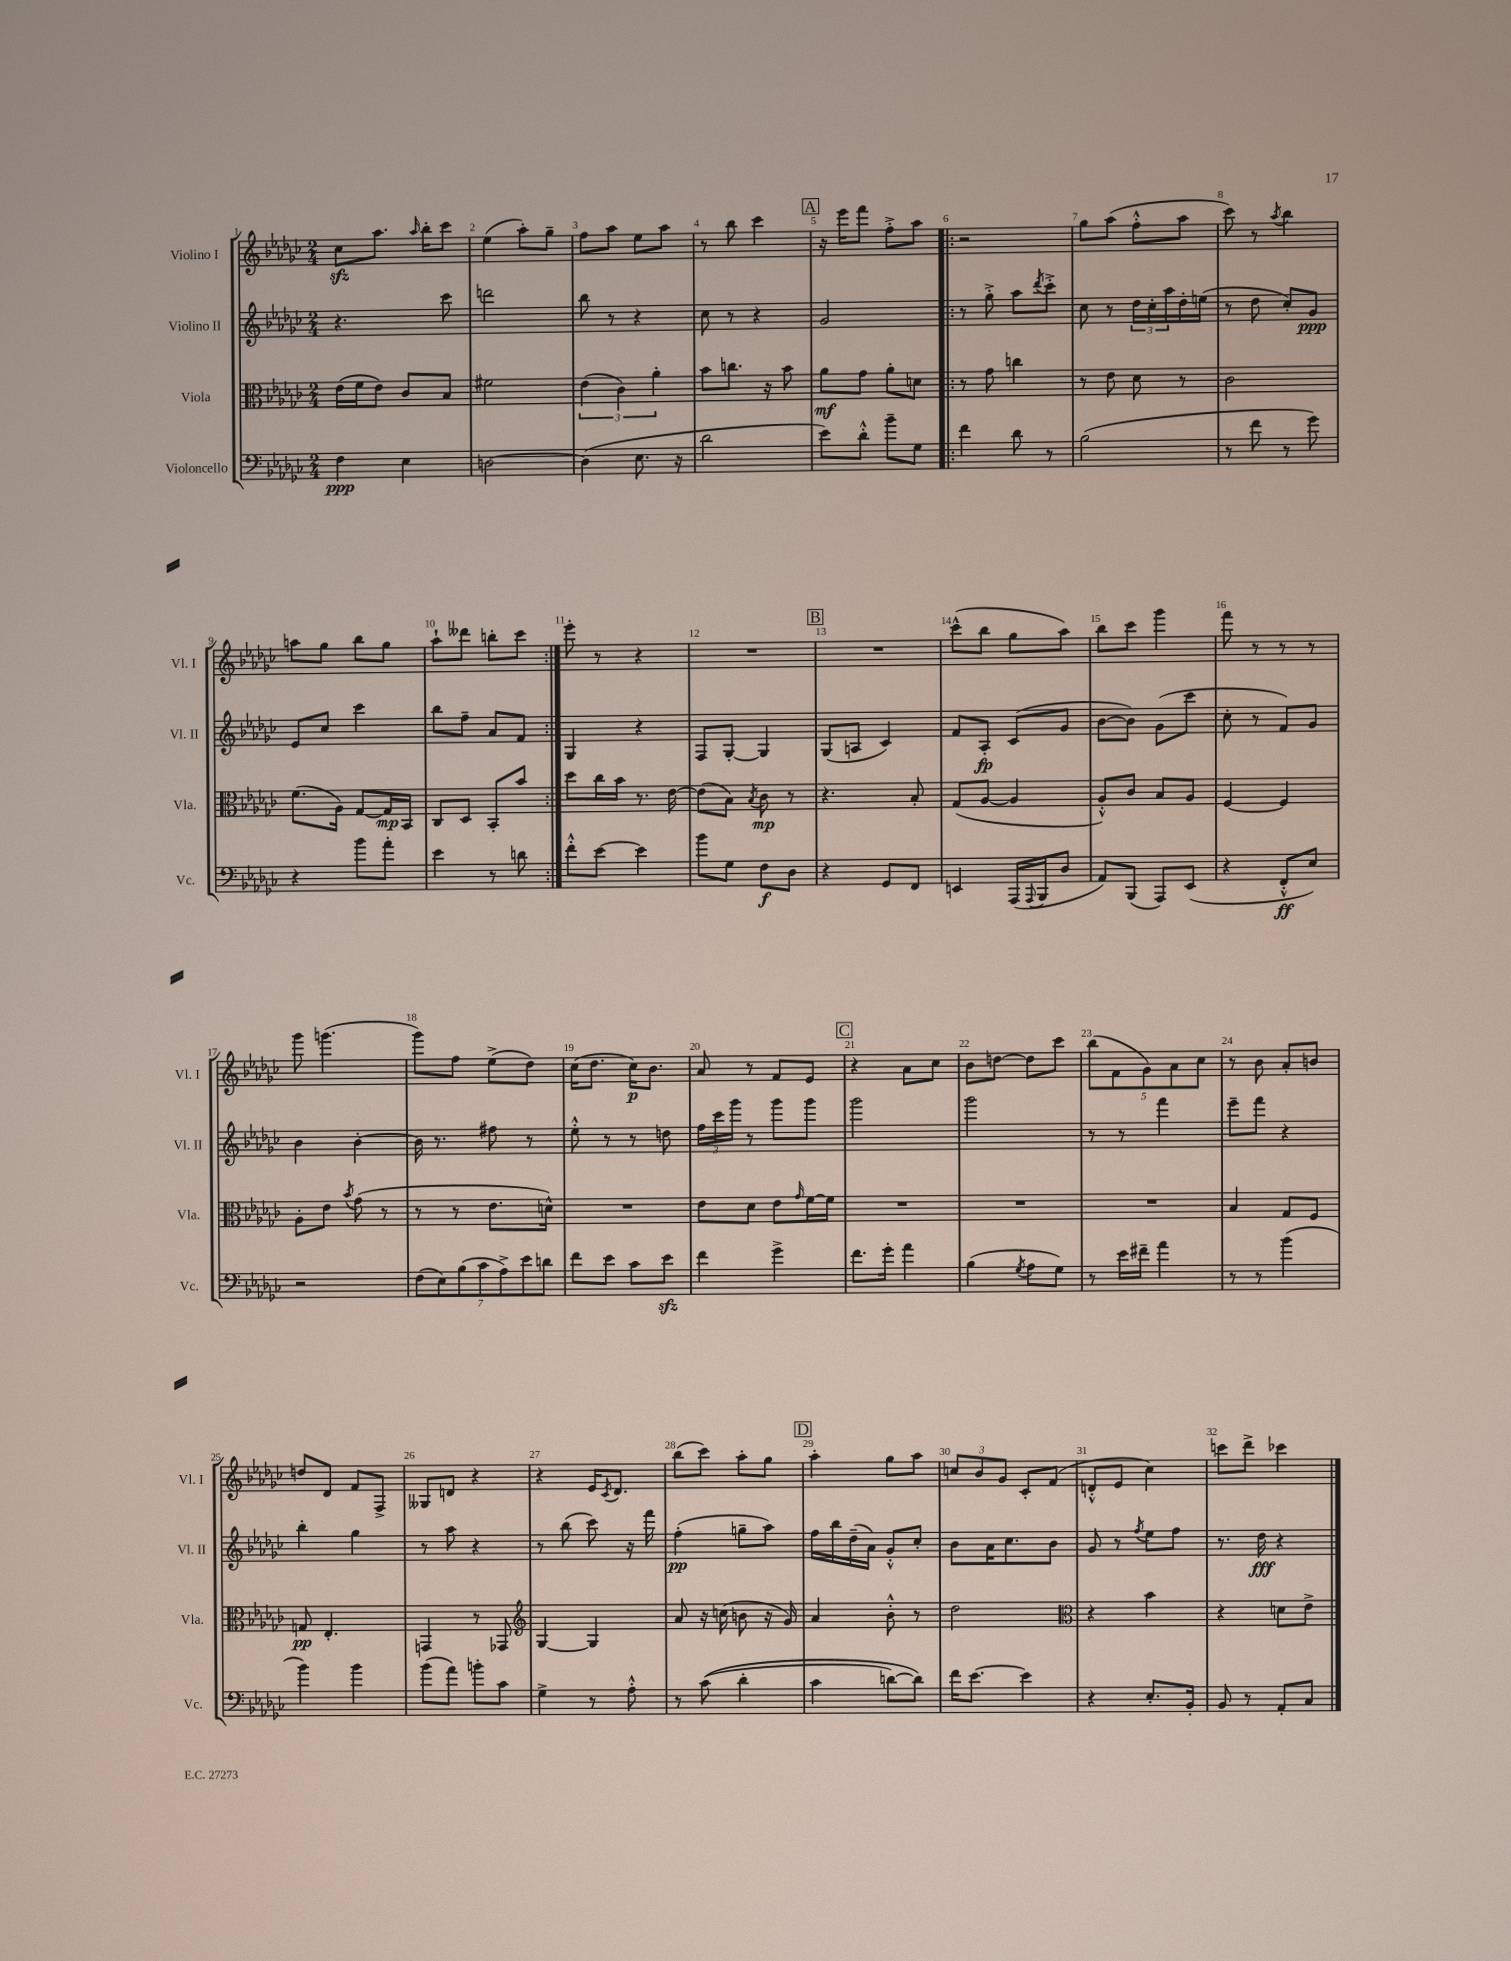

**kern	**dynam	**kern	**dynam	**kern	**dynam	**kern	**dynam
*part4	*part4	*part3	*part3	*part2	*part2	*part1	*part1
*staff4	*staff4	*staff3	*staff3	*staff2	*staff2	*staff1	*staff1
*I"Violoncello	*	*I"Viola	*	*I"Violino II	*	*I"Violino I	*
*I'Vc.	*	*I'Vla.	*	*I'Vl. II	*	*I'Vl. I	*
*clefF4	*	*clefC3	*	*clefG2	*	*clefG2	*
*k[b-e-a-d-g-c-]	*	*k[b-e-a-d-g-c-]	*	*k[b-e-a-d-g-c-]	*	*k[b-e-a-d-g-c-]	*
*M2/4	*	*M2/4	*	*M2/4	*	*M2/4	*
=1	=1	=1	=1	=1	=1	=1	=1
4F\	ppp	(16e-\LL	.	4.r	.	8cc-zz\L	.
.	.	16f\J	.	.	.	.	.
.	.	8e-\J)	.	.	.	8.aa-\J	.
4E-\	.	8c-/L	.	.	.	.	.
.	.	.	.	.	.	16qqaa-/	.
.	.	.	.	.	.	16bb-'\KL	.
.	.	8B-/J	.	8ccc-\	.	8ccc-\J	.
=2	=2	=2	=2	=2	=2	=2	=2
[2Dn\	.	2f#X\	.	2dddn\	.	(4ee-\	.
.	.	.	.	.	.	8aa-'\L)	.
.	.	.	.	.	.	8gg-~\J	.
=3	=3	=3	=3	=3	=3	=3	=3
(4D\]	.	(6e-\	.	8bb-\	.	8ff\L	.
.	.	.	.	8r	.	8aa-\J	.
.	.	6c-\)	.	.	.	.	.
8.E-\	.	.	.	4r	.	8ee-\L	.
.	.	6a-'\	.	.	.	.	.
.	.	.	.	.	.	8aa-\J	.
16r	.	.	.	.	.	.	.
=4	=4	=4	=4	=4	=4	=4	=4
2d-\	.	8b-\L	.	8cc-\	.	8r	.
.	.	8.ccn\J	.	8r	.	8bb-\	.
.	.	.	.	4r	.	4ccc-\	.
.	.	16r	.	.	.	.	.
.	.	8b-\	.	.	.	.	.
!!LO:REH:place=s1:t=A
=5	=5	=5	=5	=5	=5	=5	=5
8e-\L)	.	8a-\L	mf	2g-/	.	16r	.
.	.	.	.	.	.	16eee-\KL	.
8d-'^^\J	.	8g-\J	.	.	.	8fff\J	.
8b-~\L	.	8a-'\L	.	.	.	8ff'^\L	.
8G-\J	.	8dn\J	.	.	.	8aa-\J	.
=6!|:	=6!|:	=6!|:	=6!|:	=6!|:	=6!|:	=6!|:	=6!|:
4f\	.	8r	.	8r	.	2r	.
.	.	8g-\	.	8gg-'^\	.	.	.
8d-\	.	4ccn\	.	8aa-\L	.	.	.
.	.	.	.	8qddd-/	.	.	.
8r	.	.	.	8ccc-'^\J	.	.	.
=7	=7	=7	=7	=7	=7	=7	=7
(2B-\	.	8r	.	8cc-\	.	8gg-\L	.
.	.	8e-\	.	8r	.	(8aa-\J	.
.	.	8d-\	.	24dd-\LL	.	8ff'^^\L	.
.	.	.	.	24cc-'\	.	.	.
.	.	.	.	24aa-\	.	.	.
.	.	8r	.	16dd-'\	.	8aa-\J	.
.	.	.	.	(16een\JJ	.	.	.
=8	=8	=8	=8	=8	=8	=8	=8
8r	.	2c-\	.	8r	.	8ccc-\)	.
8f\	.	.	.	8dd-\	.	8r	.
.	.	.	.	.	.	8qaa-/	.
8r	.	.	.	8cc-'/L)	.	4bb-\	.
8g-\)	.	.	.	8g-/J	ppp	.	.
!!LO:LB:g=z
=9	=9	=9	=9	=9	=9	=9	=9
4r	.	(8.f\L	.	8e-/L	.	8aan\L	.
.	.	.	.	8cc-/J	.	8gg-\J	.
.	.	16A-\Jk)	.	.	.	.	.
8b-\L	.	[8G-/L	.	4ccc-\	.	8bb-\L	.
8a-'\J	.	16G-/L]	mp	.	.	8gg-\J	.
.	.	16BB-/JJ	.	.	.	.	.
=10	=10	=10	=10	=10	=10	=10	=10
4e-\	.	8C-/L	.	8bb-\L	.	8aa-`\L	.
.	.	8D-/J	.	8ff~\J	.	8ddd--X\J	.
8r	.	8BB-'/L	.	8a-/L	.	8bbn'\L	.
8dn\	.	8b-/J	.	8f/J	.	8ccc-\J	.
=11:|!	=11:|!	=11:|!	=11:|!	=11:|!	=11:|!	=11:|!	=11:|!
8f'^^\L	.	8dd-\L	.	4G-/	.	8eee-'\	.
[8e-\J	.	16cc-\L	.	.	.	8r	.
.	.	16b-\JJ	.	.	.	.	.
4e-\]	.	8.r	.	4r	.	4r	.
.	.	[16e-\	.	.	.	.	.
=12	=12	=12	=12	=12	=12	=12	=12
8b-\L	.	(8e-\L]	.	8F/L	.	2r	.
8G-\J	.	8B-\J)	.	[8G-'/J	.	.	.
.	.	8qB-/	.	.	.	.	.
8F\L	f	8c-\	mp	4G-/]	.	.	.
8D-\J	.	8r	.	.	.	.	.
!!LO:REH:place=s1:t=B
=13	=13	=13	=13	=13	=13	=13	=13
4r	.	4.r	.	(8G-/L	.	2r	.
.	.	.	.	8An/J	.	.	.
8GG-/L	.	.	.	4c-/)	.	.	.
8FF/J	.	8B-'/	.	.	.	.	.
=14	=14	=14	=14	=14	=14	=14	=14
4EEn/	.	(8G-/L	.	8f/L	.	(8ccc-^^\L	.
.	.	[8A-/J	.	8A-'/J	fp	8bb-\J	.
(16AAA-/LL	.	4A-/]	.	(8c-/L	.	8gg-\L	.
8qqAAA-/	.	.	.	.	.	.	.
16BBB-/J	.	.	.	.	.	.	.
8D-/J	.	.	.	8g-/J	.	8aa-\J)	.
=15	=15	=15	=15	=15	=15	=15	=15
8AA-/L)	.	8A-'^^/L)	.	[8b-\L	.	8bb-\L	.
(8BBB-/J	.	8c-/J	.	8b-\J])	.	8ccc-\J	.
8AAA-/L)	.	8B-/L	.	(8g-\L	.	4ggg-\	.
(8EE-/J	.	8A-/J	.	8ccc-\J	.	.	.
=16	=16	=16	=16	=16	=16	=16	=16
4r	.	[4F/	.	8cc-'\	.	8fff\	.
.	.	.	.	8r	.	8r	.
8FF'^^/L	ff	4F/]	.	8f/L)	.	8r	.
8E-/J)	.	.	.	8g-/J	.	8r	.
!!LO:LB:g=z
=17	=17	=17	=17	=17	=17	=17	=17
2r	.	8A-'\L	.	4b-\	.	8ggg-\	.
.	.	8e-\J	.	.	.	(4.gggn\	.
.	.	8qb-/	.	.	.	.	.
.	.	(8g-\	.	[4b-'\	.	.	.
.	.	8r	.	.	.	.	.
=18	=18	=18	=18	=18	=18	=18	=18
(14F\L	.	8r	.	16b-\]	.	8ggg-\L)	.
.	.	.	.	8.r	.	.	.
14E-\)	.	.	.	.	.	.	.
.	.	8r	.	.	.	8ff\J	.
(14B-\	.	.	.	.	.	.	.
14c-\	.	.	.	.	.	.	.
.	.	8.e-\L	.	8ff#X\	.	(8ee-^\L	.
14A-^\)	.	.	.	.	.	.	.
14e-\	.	.	.	.	.	.	.
.	.	.	.	8r	.	8dd-\J)	.
14dn\J	.	.	.	.	.	.	.
.	.	16dn^^\Jk)	.	.	.	.	.
=19	=19	=19	=19	=19	=19	=19	=19
8f\L	.	2r	.	8ee-'^^\	.	(16cc-\KL	.
.	.	.	.	.	.	8.dd-\J	.
8e-\J	.	.	.	8r	.	.	.
8c-\L	.	.	.	8r	.	16cc-\KL)	p
.	.	.	.	.	.	8.b-\J	.
8e-zz\J	.	.	.	8ddn\	.	.	.
=20	=20	=20	=20	=20	=20	=20	=20
4f\	.	8e-\L	.	24ff\LL	.	8a-/	.
.	.	.	.	24ccc-\	.	.	.
.	.	.	.	24ggg-\JJ	.	.	.
.	.	8d-\J	.	8r	.	8r	.
4g-^\	.	8e-\L	.	8ggg-\L	.	8f/L	.
.	.	16qqg-/	.	.	.	.	.
.	.	[16f\L	.	8ggg-\J	.	8e-/J	.
.	.	16f\JJ]	.	.	.	.	.
!!LO:REH:place=s1:t=C
=21	=21	=21	=21	=21	=21	=21	=21
8.f\L	.	2r	.	2ggg-\	.	4r	.
16g-'\Jk	.	.	.	.	.	.	.
4a-\	.	.	.	.	.	8a-\L	.
.	.	.	.	.	.	8cc-\J	.
=22	=22	=22	=22	=22	=22	=22	=22
(4B-\	.	2r	.	2ggg-\	.	8b-\L	.
.	.	.	.	.	.	[8ddn\J	.
8qG-/	.	.	.	.	.	.	.
8A-\L	.	.	.	.	.	8dd\L]	.
8G-\J)	.	.	.	.	.	8ccc-\J	.
=23	=23	=23	=23	=23	=23	=23	=23
8r	.	2r	.	8r	.	(10bb-\L	.
.	.	.	.	.	.	10f\	.
16e-\LL	.	.	.	8r	.	.	.
16f#X~\JJ	.	.	.	.	.	.	.
.	.	.	.	.	.	10g-\)	.
4a-\	.	.	.	4fff\	.	.	.
.	.	.	.	.	.	10a-\	.
.	.	.	.	.	.	10cc-\J	.
=24	=24	=24	=24	=24	=24	=24	=24
8r	.	4B-/	.	8eee-~\L	.	8r	.
8r	.	.	.	8fff\J	.	8b-\	.
(4b-\	.	8G-/L	.	4r	.	8a-'/L	.
.	.	8F/J	.	.	.	8bn/J	.
!!LO:LB:g=z
=25	=25	=25	=25	=25	=25	=25	=25
4b-\)	.	8Gn/	pp	4bb-'\	.	8ddn/L	.
.	.	4.E-'/	.	.	.	8d-/J	.
4b-\	.	.	.	4gg-\	.	8f/L	.
.	.	.	.	.	.	8F^/J	.
=26	=26	=26	=26	=26	=26	=26	=26
(8b-\L	.	4GGn/	.	8r	.	8G--X/L	.
8a-\J)	.	.	.	8aa-\	.	8dn/J	.
8bn'\L	.	8r	.	4r	.	4r	.
8c-\J	.	8GG-X/	.	.	.	.	.
=27	=27	=27	=27	=27	=27	=27	=27
*	*	*clefG2	*	*	*	*	*
4G-^\	.	[4G-/	.	8r	.	4r	.
.	.	.	.	(8bb-\	.	.	.
8r	.	4G-/]	.	8ccc-\)	.	16e-/KL	.
.	.	.	.	.	.	8qc-/	.
.	.	.	.	.	.	8.d-/J	.
8A-'^^\	.	.	.	16r	.	.	.
.	.	.	.	16fff\	.	.	.
=28	=28	=28	=28	=28	=28	=28	=28
8r	.	8a-/	.	(4ff'\	pp	(8bb-\L	.
((8c-\	.	16r	.	.	.	8ccc-\J)	.
.	.	(16ccn\	.	.	.	.	.
4d-'\	.	8bn\	.	8ggn~\L	.	8aa-'\L	.
.	.	16r	.	8aa-\J)	.	8gg-\J	.
.	.	16g-/)	.	.	.	.	.
!!LO:REH:place=s1:t=D
=29	=29	=29	=29	=29	=29	=29	=29
4c-\	.	4a-/	.	16ff\LL	.	4aa-'\	.
.	.	.	.	16bb-\	.	.	.
.	.	.	.	(16dd-~\	.	.	.
.	.	.	.	16a-\JJ)	.	.	.
[8dn\L)	.	8b-'^^\	.	8g-'^^/L	.	8gg-\L	.
8d\J])	.	8r	.	8cc-'/J	.	8aa-\J	.
=30	=30	=30	=30	=30	=30	=30	=30
16f\KL	.	2dd-\	.	8b-\L	.	12ccn/L	.
[8.e-\J	.	.	.	.	.	.	.
.	.	.	.	.	.	12b-/	.
.	.	.	.	16a-\K	.	.	.
.	.	.	.	.	.	12g-/J	.
.	.	.	.	8.cc-\	.	.	.
4e-\]	.	.	.	.	.	8c-'/L	.
.	.	.	.	8b-\J	.	(8f/J	.
=31	=31	=31	=31	=31	=31	=31	=31
*	*	*clefC3	*	*	*	*	*
4r	.	4r	.	8g-/	.	8dn'^^/L	.
.	.	.	.	8r	.	8e-/J	.
.	.	.	.	8qff/	.	.	.
8.E-'/L	.	4b-\	.	8ee-\L	.	4cc-\)	.
.	.	.	.	8ff\J	.	.	.
16BB-'/Jk	.	.	.	.	.	.	.
=32	=32	=32	=32	=32	=32	=32	=32
8BB-/	.	4r	.	8.r	.	8cccn\L	.
8r	.	.	.	.	.	8ddd-^\J	.
.	.	.	.	16dd-\	fff	.	.
8AA-'/L	.	8dn\L	.	4r	.	4ccc-X\	.
8C-/J	.	8e-^\J	.	.	.	.	.
==	==	==	==	==	==	==	==
*-	*-	*-	*-	*-	*-	*-	*-
